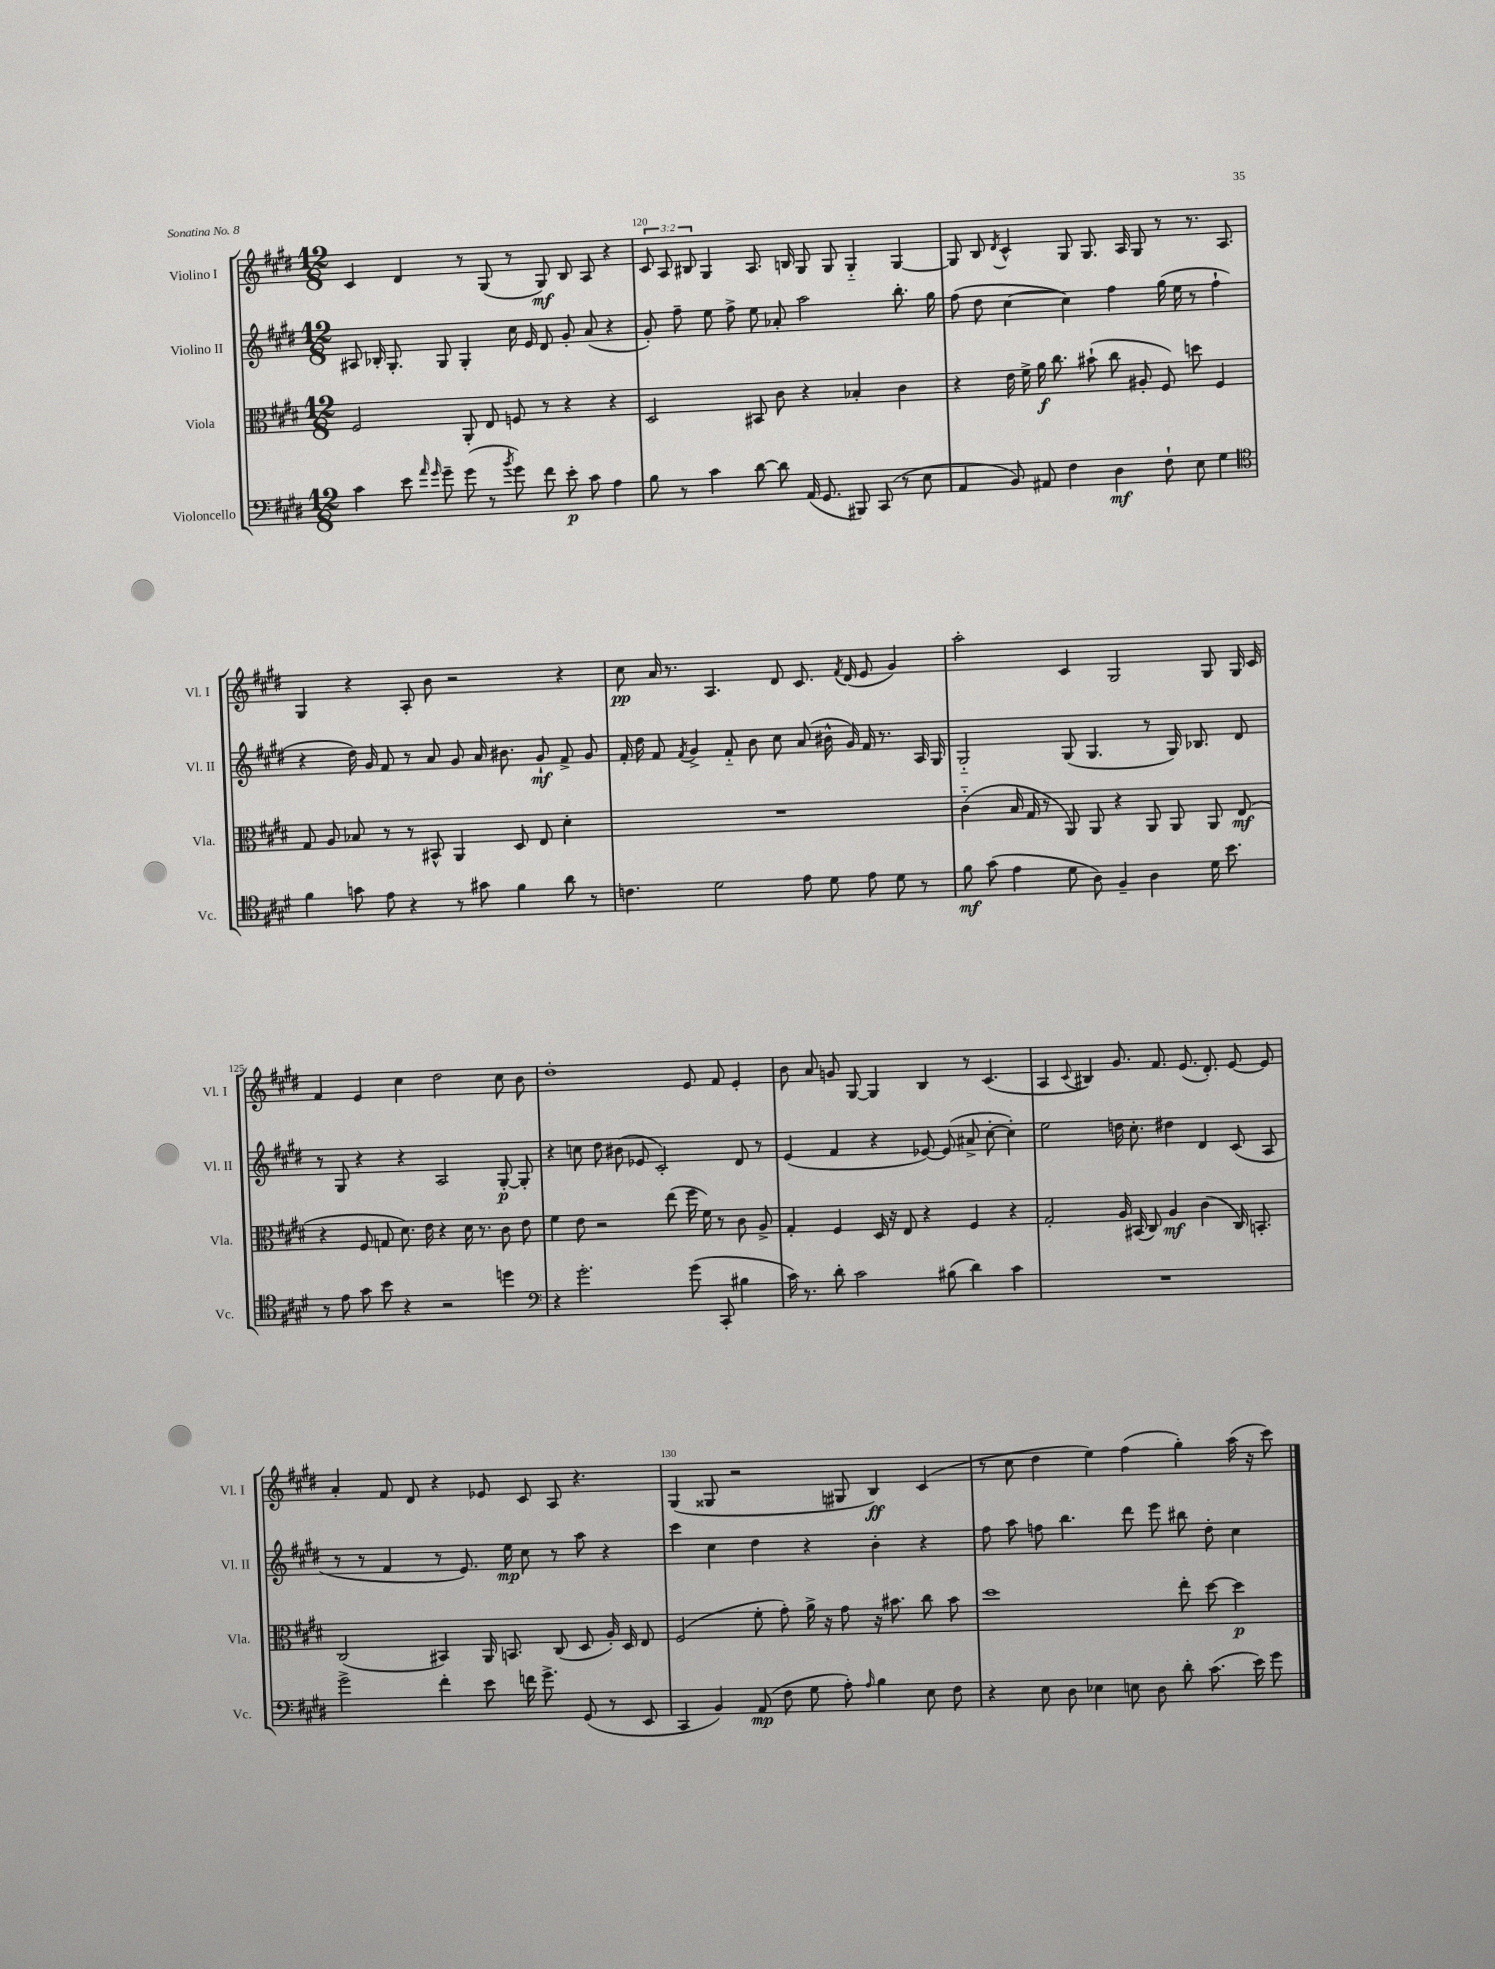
<<
\new StaffGroup <<
\new Staff = "s0" \with { instrumentName = "Violino I" shortInstrumentName = "Vl. I" } {
    \clef treble \key e \major \numericTimeSignature \time 12/8 \override Staff.TupletNumber.text = #tuplet-number::calc-fraction-text
    \autoBeamOff cis'4 dis'4 r8 gis8( r8 gis8\mf) b8 a8 r4 |
    \tuplet 3/2 { cis'8 a8 bis8 } gis4 a8. b16 gis8 gis8 gis4-_ gis4~ |
    gis8 b8 \acciaccatura { dis'8 } cis'4-^ gis8 gis8. a16 gis8 r8 r8. a8. |
    gis4 r4 a8-. b'8 r2 r4 |
    cis''8\pp a'16 r8. a4. dis'8 cis'8. \acciaccatura { fis'8 } dis'16( e'8 gis'4) |
    a''2-. cis'4 gis2 gis8 gis16 cis'16 |
    fis'4 e'4 cis''4 dis''2 cis''8 b'8 |
    dis''1-. e'8 fis'8 e'4-. |
    b'8 a'8 g'8 gis8~ gis4 b4 r8 cis'4.( |
    a4 \appoggiatura { cis'8 } bis4) gis'8. fis'8. e'8.( dis'8.-.) e'8~ e'8 |
    a'4-. fis'8 dis'8 r4 ees'8 cis'8 a8 r4. |
    gis4( gisis8 r2 gis8 b4\ff) cis'4( |
    r8 cis''8 dis''4 e''4) fis''4( gis''4-.) a''16( r16 cis'''8) \bar "|." |
}
\new Staff = "s1" \with { instrumentName = "Violino II" shortInstrumentName = "Vl. II" } {
    \clef treble \key e \major \numericTimeSignature \time 12/8
    \autoBeamOff ais8 bes16-. gis8.-. gis8 gis4-. cis''16 e'16 dis'8 gis'8-. a'8( r4 |
    gis'8-.) fis''8-- e''8 fis''8-> e''8 aes'8-. a''2 b''8.-. gis''16 |
    fis''8( dis''8 cis''4~ cis''4) fis''4 gis''16( e''16 r8 fis''4-! |
    r4 dis''16) gis'16 fis'8 r8 a'8 gis'8 a'16 bis'8. gis'8-!\mf fis'8-> gis'8 |
    fis'16-. dis''16 fis'8 \acciaccatura { fis'8 } gis'4-> fis'8-_ b'8 cis''8 a'8( bis'16-^ gis'16) fis'16 r8. a16 gis16 |
    gis2-_ gis8( gis4. r8 gis16) bes8. dis'8 |
    r8 gis8 r4 r4 a2 gis8~-.\p gis8-. |
    r4 c''8 dis''8 bis'8( ees'8 cis'2-.) dis'8 r8 |
    e'4( fis'4 r4 ees'8~) ees'8( ais'8-> cis''8~-. cis''4-.) |
    e''2 d''16 cis''8.-. dis''4 dis'4 cis'8( a8 |
    r8 r8 fis'4 r8 e'8.) e''16\mp cis''8 r8 a''8 r4 |
    cis'''4 cis''4 dis''4 r4 b'4-. r4 |
    fis''8 a''8 f''8 b''4. dis'''8 e'''8 bis''8 dis''8-. cis''4 \bar "|." |
}
\new Staff = "s2" \with { instrumentName = "Viola" shortInstrumentName = "Vla." } {
    \clef alto \key e \major \numericTimeSignature \time 12/8
    \autoBeamOff fis2 a,8-. e8 f8 r8 r4 r4 |
    dis2 bis,8 cis'8 r4 bes4-. cis'4 |
    r4 e'16 fis'16-> a'16\f cis''8. bis'8-!( cis''8 ais8-. fis8) d''8 fis4 |
    gis8 a8 bes8 r8 r8 bis,8-^ a,4 dis8 e8 dis'4-. |
    R1. |
    cis'4-_( b16 gis16 r8 a,8) a,8 r4 a,8 a,8 a,8 e8\mf( |
    r4 fis8 g8 dis'8.) e'16 r4 dis'16 r8. cis'8 e'8 |
    fis'4 e'8 r2 e''8( fis''16 fis'16) r8 cis'8 a8-> |
    gis4-. fis4 dis16 r16 e8 r4 fis4 r4 |
    gis2-. a16 bis,16( cis8) a4\mf cis'4( cis16) b,8.-. |
    cis2( bis,4) a,16 b,8. cis8( dis8 a16-.) dis16 e8 |
    fis2( fis'8-. gis'8-.) a'16-> r16 gis'8 r16 bis'8. cis''8 bis'8 |
    dis''1 e''8-. dis''8~ dis''4\p \bar "|." |
}
\new Staff = "s3" \with { instrumentName = "Violoncello" shortInstrumentName = "Vc." } {
    \clef bass \key e \major \numericTimeSignature \time 12/8
    \autoBeamOff cis'4 e'8 \grace { a'16 gis'16 } gis'8-- gis'8( r8 \acciaccatura { b'8 } gis'8) fis'8 e'8-.\p cis'8 a4 |
    b8 r8 cis'4 dis'8~ dis'8 a,16( gis,8. bis,,8) cis,8( r8 e8 |
    a,4 b,8) ais,8 fis4 dis4\mf fis8-! e8 gis4 |
    \clef tenor fis'4 g'8 e'8 r4 r8 gis'8 fis'4 a'8 r8 |
    c'4. dis'2 e'8 dis'8 e'8 dis'8 r8 |
    fis'8\mf gis'8( e'4 dis'8 a8) fis4-- a4 dis'16 b'8. |
    r8 e'8 gis'8 b'8 r4 r2 d''4 |
    \clef bass r4 gis'2.-. gis'8( cis,8-. bis4 |
    cis'16) r8. dis'8-. cis'2 bis8( dis'4) cis'4 |
    R1. |
    gis'2-> fis'4-. e'8 f'16 gis'8.-> gis,8( r8 e,8 |
    cis,4 b,4) a,8\mp( fis8 gis8 a8-.) \grace { a16 } b4 e8 fis8 |
    r4 e8 dis8 ees4 e8 dis8 dis'8-. cis'8.( e'16) gis'8 \bar "|." |
}
>>
>>
\layout { \context { \Score currentBarNumber = #119 \override BarNumber.break-visibility = ##(#f #t #t) barNumberVisibility = #(every-nth-bar-number-visible 5) } }
